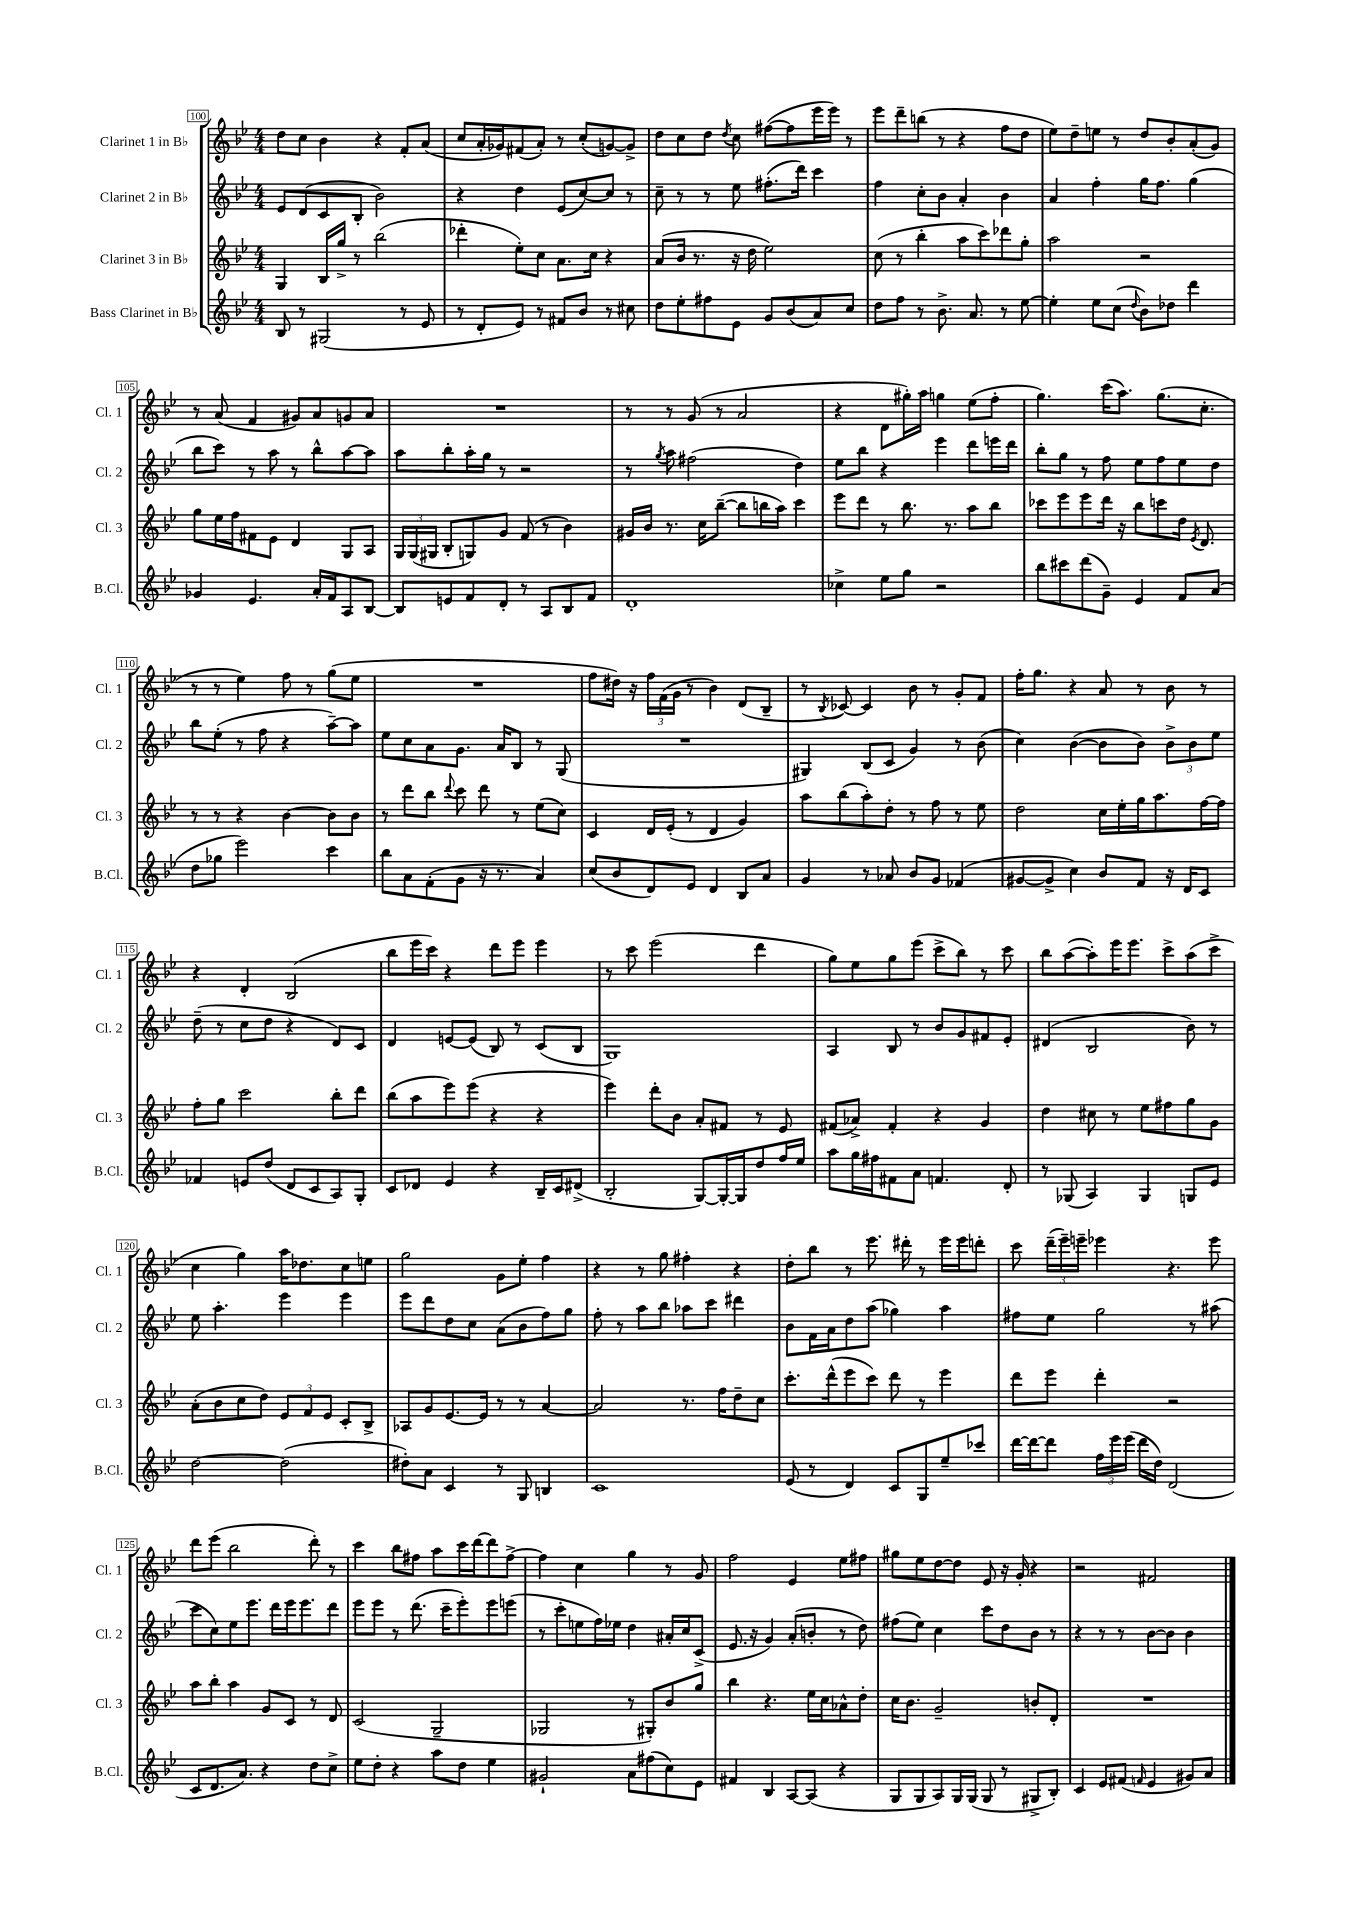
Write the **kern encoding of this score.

**kern	**kern	**kern	**kern
*part4	*part3	*part2	*part1
*staff4	*staff3	*staff2	*staff1
*I"Bass Clarinet in B♭	*I"Clarinet 3 in B♭	*I"Clarinet 2 in B♭	*I"Clarinet 1 in B♭
*I'B.Cl.	*I'Cl. 3	*I'Cl. 2	*I'Cl. 1
*clefG2	*clefG2	*clefG2	*clefG2
*k[b-e-]	*k[b-e-]	*k[b-e-]	*k[b-e-]
*M4/4	*M4/4	*M4/4	*M4/4
=100	=100	=100	=100
8B-/	4G/	8e-/L	8dd\L
8r	.	(8d/	8cc\J
(2G#X/	16B-/LL	8c/	4b-\
.	16gg^/JJ	.	.
.	8r	8B-'/J	.
.	(2bb-\	2b-\)	4r
8r	.	.	8f'/L
8e-/	.	.	(8a/J
=101	=101	=101	=101
8r	4ddd-X'\	4r	8cc/L
8d'/L	.	.	16a'/L
.	.	.	16g-X/J)
8e-/J)	8ee-'\L)	4dd\	(8f#X/
8r	8cc\J	.	8a'/J)
8f#X/L	8.a\L	(8e-/L	8r
8b-/J	.	[8cc/)	(8cc'/L
.	16cc\Jk	.	.
8r	4r	8cc/J]	[8gn/)
8cc#X\	.	8r	8g^/J]
=102	=102	=102	=102
8dd\L	(8a/L	8cc~\	8dd\L
8ee-'\	16b-/Jk	8r	8cc\
.	8.r	.	.
8ff#X\	.	8r	8dd\J
.	.	.	8qdd/
8e-\J	16r	8ee-\	8cc\
.	16dd\	.	.
8g/L	2ee-\)	(8.ff#X'\L	([8ff#X\L
(8b-/	.	.	8ff#\]
.	.	16ddd\Jk)	.
8a/)	.	4ccc\	16eee-\L
.	.	.	16eee-\JJ)
8cc/J	.	.	8r
=103	=103	=103	=103
8dd\L	(8cc\	4ff\	8eee-\L
8ff\J	8r	.	8ddd~\
8r	4bb-'\	8cc'\L	(8bbn\J
8.b-^\	.	8b-\J	8r
.	8aa\L	4a'/	4r
8.a/	.	.	.
.	8ccc\)	.	.
8r	8ddd-X\	4b-\	8ff\L
[8ee-\	8gg'\J	.	8dd\J
=104	=104	=104	=104
4ee-'\]	2aa\	4a/	8ee-\L)
.	.	.	8dd~\
8ee-\L	.	4ff'\	8een\J
(8cc\J	.	.	8r
8qqdd/	.	.	.
8b-\L)	2r	16gg\KL	8dd/L
.	.	8.ff\J	.
8dd-X\J	.	.	8b-'/
4ddd\	.	(4gg\	(8a'/
.	.	.	8g/J)
!!LO:LB:g=z
=105	=105	=105	=105
4g-X/	8gg\L	8bb-\L	8r
.	16ee-\L	8ccc\J)	(8a/
.	16ff\J	.	.
4.e-/	8f#X\	8r	4f/
.	8e-\J	8aa\	.
.	4d/	8r	8g#X/L)
16a'/LL	.	8bb-^^\L	8a/
16f/J	.	.	.
8A/	8G/L	[8aa\	8gn/
[8B-/J	8A/J	8aa\J]	8a/J
=106	=106	=106	=106
8B-/L]	24G/LL	8aa\L	1r
.	(24G/	.	.
.	24G#X/JJ	.	.
8en/	8B-'/L	8bb-'\	.
8f/	8Gn/)	16aa'\L	.
.	.	16gg\JJ	.
8d'/J	8g/J	8r	.
8r	(8f/	2r	.
8A/L	8r	.	.
8B-/	4b-\)	.	.
8f/J	.	.	.
=107	=107	=107	=107
1d'	16g#X/LL	8r	8r
.	16b-/JJ	.	.
.	.	8qgg/	.
.	8.r	8aa\	8r
.	.	(2ff#X\	(8g/
.	16cc\KL	.	.
.	([8bb-~\J	.	8r
.	8bb-\L]	.	2a/
.	16bbn\L	.	.
.	16aa\JJ)	.	.
.	4ccc\	4dd\)	.
=108	=108	=108	=108
4cc-X^\	8eee-\L	8ee-\L	4r
.	8ddd\J	8bb-\J	.
8ee-\L	8r	4r	8d\L
8gg\J	8.bb-\	.	16gg#X'\L)
.	.	.	16aa\JJ
2r	.	4eee-\	4ggn\
.	8.r	.	.
.	8aa\L	8ddd\L	(8ee-\L
.	8bb-\J	16eeen\L	8ff'\J
.	.	16ddd\JJ	.
=109	=109	=109	=109
8bb-\L	8ccc-X\L	8bb-'\L	4.gg\)
8ccc#X\	8eee-\	8gg\J	.
(8ddd\	8eee-\	8r	.
8g~\J)	16ddd\Jk	8ff\	(16ccc\KL
.	16r	.	8.aa\J)
4e-/	8bb-\L	8ee-\L	.
.	8cccn\	8ff\	(8.gg\L
8f/L	16dd\Jk	8ee-\	.
.	8qe-/	.	.
.	8.d/	.	8.cc'\J
(8a/J	.	8dd\J	.
!!LO:LB:g=z
=110	=110	=110	=110
8dd\L	8r	8bb-\L	8r
8gg-X\J	8r	(8ee-'\J	8r
2eee-\)	4r	8r	4ee-\)
.	.	8ff\	.
.	[4b-\	4r	8ff\
.	.	.	8r
4ccc\	8b-\L]	[8aa~\L)	(8gg\L
.	8b-\J	8aa\J]	8ee-\J
=111	=111	=111	=111
8bb-\L	8r	8ee-\L	1r
8a\	8ddd\L	8cc\	.
(8f'\	8bb-\J	8a\	.
.	8qqddd/	.	.
8g\J	8ccc\	8.g\J	.
16r	8ddd\	.	.
8.r	.	16a/KL	.
.	8r	8B-/J	.
4a/)	(8ee-\L	8r	.
.	8cc\J)	(8G/	.
=112	=112	=112	=112
(8cc/L	4c/	1r	8ff\L
8b-/	.	.	16dd#X\Jk)
.	.	.	16r
8d/)	16d/LL	.	24ff\LL
.	.	.	(24f\
.	(16e-'/JJ	.	.
.	.	.	24g\JJ
8e-/J	8r	.	8r
4d/	4d/	.	4b-\)
8B-/L	4g/)	.	(8d/L
8a/J	.	.	8B-~/J
=113	=113	=113	=113
4g/	8aa\L	4G#X/)	8r
.	.	.	8qB-/
.	(8bb-\	.	[8c-X/)
8r	8aa'\)	(8B-/L	4c-/]
8a-X/	8dd'\J	8c/J	.
8b-/L	8r	4g/)	8b-\
8g/J	8ff\	.	8r
(4f-X/	8r	8r	8g'/L
.	8ee-\	(8b-\	8f/J
=114	=114	=114	=114
[8g#X/L	2dd\	4cc\)	16ff'\KL
.	.	.	8.gg\J
8g#^/J]	.	.	.
4cc\)	.	([4b-\	4r
8b-/L	16cc\LL	8b-\L]	8a/
.	16ee-'\	.	.
8f/J	16gg\J	8b-\J)	8r
.	8.aa\	.	.
16r	.	12b-^\L	8b-\
16d/KL	.	.	.
.	.	12b-\	.
8c/J	[16ff\L	.	8r
.	.	12ee-\J	.
.	16ff\JJ]	.	.
!!LO:LB:g=z
=115	=115	=115	=115
4f-X/	8ff'\L	(8dd~\	4r
.	8gg\J	8r	.
8en/L	2ccc\	8cc\L	4d'/
(8dd/J	.	8dd\J	.
8d/L	.	4r	(2B-/
8c/	.	.	.
8A/)	8bb-'\L	8d/L)	.
8G'/J	8ddd\J	8c/J	.
=116	=116	=116	=116
8c/L	(8bb-\L	4d/	8bb-\L
8d-X/J	8aa\	.	16eee-\L
.	.	.	16ccc\JJ)
4e-/	8eee-\)	[8en/L	4r
.	(8eee-\J	(8e/J]	.
4r	4r	8B-/)	8ddd\L
.	.	8r	8eee-\J
16B-~/LL	4r	(8c/L	4eee-\
16c/J	.	.	.
(8d#X^/J	.	8B-/J	.
=117	=117	=117	=117
2B-'/	4eee-\)	1G)	8r
.	.	.	8ccc\
.	8ddd'\L	.	(2eee-\
.	8b-\J	.	.
[8G/L)	8a'/L	.	.
16G'/L_	8f#X/J	.	.
16G/J]	.	.	.
8dd/	8r	.	4ddd\
16ff/L	8e-/	.	.
16ee-/JJ	.	.	.
=118	=118	=118	=118
8aa\L	(8f#X/L	4A/	8gg\L)
16gg\L	8a-X^/J)	.	8ee-\
16ff#X\J	.	.	.
8f#X\	4f#'/	8B-/	8gg\
8a\J	.	8r	(8eee-\J
4.fn/	4r	8b-/L	8ccc^\L
.	.	8g/	8bb-\J)
.	4g/	8f#X/	8r
8d'/	.	8e-'/J	8ccc\
=119	=119	=119	=119
8r	4dd\	(4d#X/	8bb-\L
(8G-X/	.	.	([8aa\
4A/)	8cc#X\	2B-/	8aa'\])
.	8r	.	16eee-\K
.	.	.	8.eee-\J
4G-/	8ee-\L	.	.
.	8ff#X\	.	8ccc^\L
8Gn/L	8gg\	8b-\)	(8aa\
8e-/J	8g\J	8r	8ccc^\J
!!LO:LB:g=z
=120	=120	=120	=120
[2dd\	(8a'\L	8ee-\	4cc\
.	8b-\	4.aa'\	.
.	8cc\	.	4gg\)
.	8dd\J)	.	.
(2dd\]	12e-/L	4eee-\	16aa\KL
.	.	.	8.dd-X\
.	12f/	.	.
.	12e-/J	.	.
.	8c'/L	4eee-\	8cc\
.	8B-^/J	.	8een\J
=121	=121	=121	=121
8dd#X'\L)	8A-X/L	8eee-\L	2gg\
8a\J	8g/	8ddd\	.
4c/	[8.e-/	8dd\	.
.	.	8cc\J	.
.	16e-/Jk]	.	.
8r	8r	(8a\L	8g\L
8G/	8r	8b-\	8ee-'\J
4Bn/	[4a/	8ff\)	4ff\
.	.	8gg\J	.
=122	=122	=122	=122
1c	2a/]	8ff'\	4r
.	.	8r	.
.	.	8aa\L	8r
.	.	8bb-\J	8gg\
.	8.r	8aa-X\L	4ff#X'\
.	.	8ccc\J	.
.	16ff\KL	.	.
.	8dd~\	4ddd#X\	4r
.	8cc\J	.	.
=123	=123	=123	=123
(8e-/	8.ccc'\L	8b-\L	8dd'\L
8r	.	16f\L	8bb-\J
.	(16ddd^^\k	16a\J	.
4d/)	8eee-\	8dd\	8r
.	8ccc\J)	(8aa\J	8.eee-\
8c/L	8ddd\	4gg-X\)	.
.	.	.	16ddd#X'\
8G/	8r	.	8r
8ee-~/	4eee-\	4aa\	16eee-\LL
.	.	.	16eee-\J
8ccc-X/J	.	.	8dddn'\J
=124	=124	=124	=124
[16ddd\LL	8ddd\L	8ff#X\L	8ccc\
16ddd\J_	.	.	.
8ddd\J]	8eee-\J	8ee-\J	(24ddd~\LL
.	.	.	24eee-~\)
.	.	.	24eeen~\JJ
24ff\LL	4ddd'\	2gg\	4eee-X\
24eee-\	.	.	.
(24eee-\JJ	.	.	.
16ddd\LL	.	.	.
16dd\JJ)	.	.	.
(2d/	2r	.	4.r
.	.	8r	.
.	.	(8aa#X\	8eee-\
!!LO:LB:g=z
=125	=125	=125	=125
8c/L	8aa\L	8ccc\L	8ddd\L
8.d/	8bb-'\J	8cc\)	(8eee-\J
.	4aa\	8ee-\	2bb-\
8.a/J)	.	.	.
.	.	8.eee-\J	.
4r	8g/L	.	.
.	.	16ddd\LL	.
.	8c/J	16eee-\J	.
.	.	8.eee-\	.
8dd\L	8r	.	8ddd'\)
8cc^\J	8d/	8ddd\J	8r
=126	=126	=126	=126
8ee-\L	(2c/	8eee-\L	4ccc\
8dd'\J	.	8eee-\J	.
4r	.	8r	8bb-\L
.	.	(8.ddd\	8ff#X\J
8aa\L	2G~/	.	8aa\L
.	.	16ccc~\KL	.
8dd\J	.	8eee-'\)	16ccc\L
.	.	.	[16ddd\J
4ee-\	.	8eee-\	8ddd\]
.	.	(8eeen\J	[8ff#^\J
=127	=127	=127	=127
2g#X`/	2G-X/	8r	4ff#\]
.	.	8ccc'\L	.
.	.	8een\	4cc\
.	.	16ff\L)	.
.	.	16ee-X\JJ	.
8a\L	8r	4dd\	4gg\
(8ff#X\	8G#X'/L)	.	.
8cc\)	8b-/	16a#X'/LL	8r
.	.	16cc/J	.
8e-\J	8gg/J	(8c^/J	8g/
=128	=128	=128	=128
4f#X/	4bb-\	8.e-/	2ff\
.	.	16r	.
4B-/	4.r	4g/)	.
[8A/L	.	(8a'/L	4e-/
(8A/J]	16ee-\LL	8bn'/J	.
.	16cc\J	.	.
4r	8a-X^^\	8r	8ee-\L
.	8dd'\J	8dd\)	8ff#X\J
=129	=129	=129	=129
8G/L	16cc\KL	(8ff#X\L	8gg#X\L
.	8.b-\J	.	.
8G/	.	8ee-\J)	8ee-\
8A/)	2g~/	4cc\	[8dd\
16G/L	.	.	8dd\J]
(16G/JJ	.	.	.
8G/	.	8ccc\L	8e-/
8r	.	8dd\	16r
.	.	.	16g'/
8G#X^/L	8bn'/L	8b-\J	4r
8B-'/J)	8d'/J	8r	.
=130	=130	=130	=130
4c/	1r	4r	2r
8e-/L	.	8r	.
(8f#X/J	.	8r	.
16qqfn/	.	.	.
4e-/	.	[8b-\L	2f#X/
.	.	8b-\J]	.
8g#X/L)	.	4b-\	.
8a/J	.	.	.
==	==	==	==
*-	*-	*-	*-
